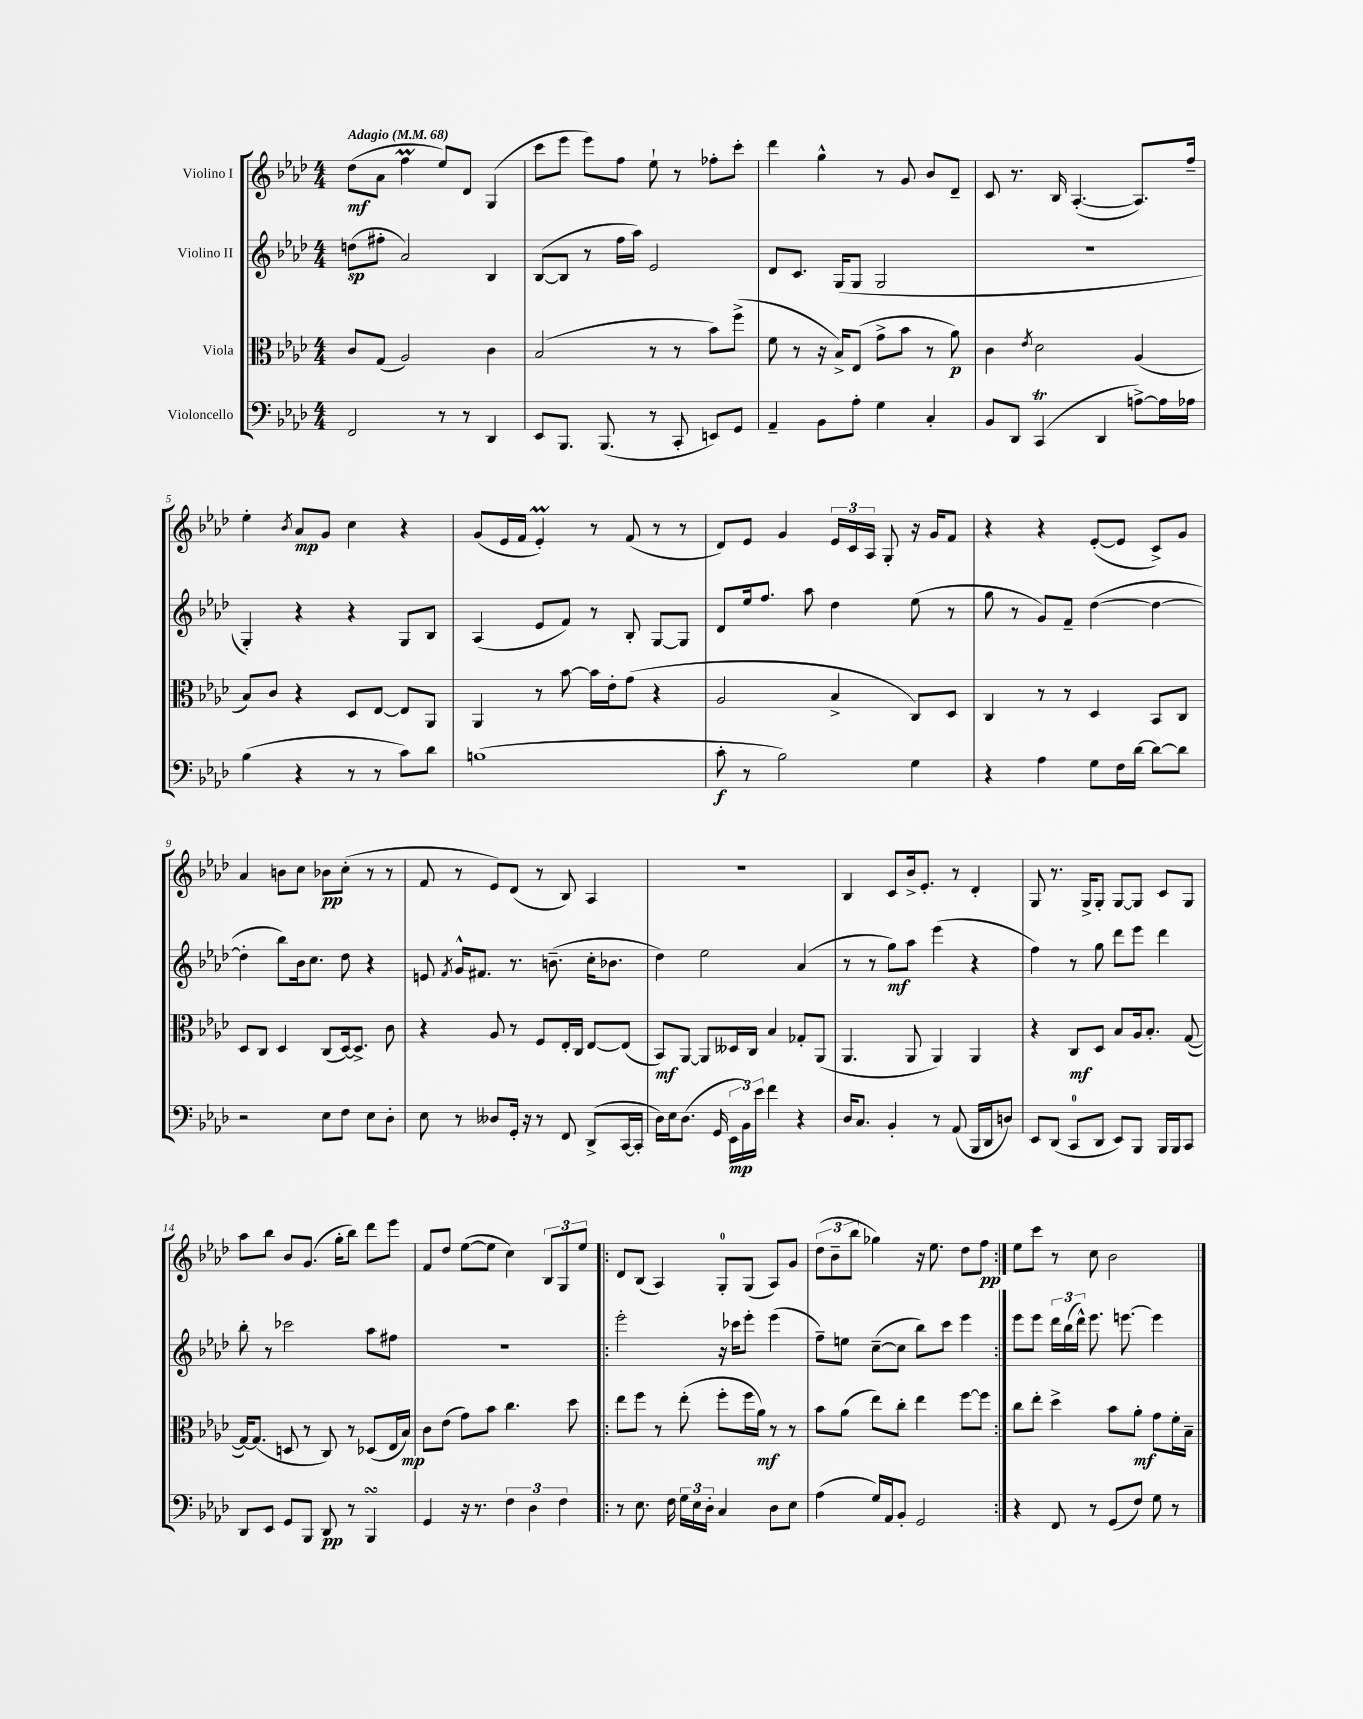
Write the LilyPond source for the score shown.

<<
\new StaffGroup <<
\new Staff = "s0" \with { instrumentName = "Violino I" } {
    \clef treble \key aes \major \numericTimeSignature \time 4/4 \tempo "Adagio" 4 = 68
    \autoBeamOff des''8[\mf( aes'8] f''4\prall ees''8[) des'8] g4( |
    c'''8[ ees'''8] ees'''8[) f''8] ees''8-! r8 fes''8[-. c'''8]-. |
    des'''4 g''4-^ r8 g'8 bes'8[ des'8]-- |
    c'8 r8. bes16 aes4.~-.( aes8.[) f''16]-- |
    ees''4-. \acciaccatura { bes'8 } aes'8[\mp g'8] c''4 r4 |
    g'8[( ees'16 f'16] ees'4-.\prall) r8 f'8( r8 r8 |
    des'8[) ees'8] g'4 \tuplet 3/2 { ees'16[ c'16 aes16] } g8-. r16 g'16[ f'8] |
    r4 r4 ees'8[~-.( ees'8] c'8[->) g'8] |
    aes'4 b'8[ c''8] bes'8[\pp c''8]-.( r8 r8 |
    f'8 r8 ees'8[) des'8]( r8 bes8) aes4 |
    R1 |
    bes4 c'8[ bes'16-> ees'8.]-. r8 des'4-. |
    g8 r8. g16[-> g8]-. g8[~ g8] c'8[ g8] |
    aes''8[ bes''8] bes'8[ g'8.]( g''16[-. bes''8]) des'''8[ ees'''8] |
    f'8[ des''8] ees''8[~( ees''8] c''4) \tuplet 3/2 { bes8[ g8 ees''8] } |
    \repeat volta 2 { des'8[ bes8]( aes4) g8[-0-. g8]( aes8[) g'8] |
    \tuplet 3/2 { des''8[( bes'8-- bes''8] } ges''4) r16 ees''8. des''8[ f''8]\pp | }
    ees''8[ c'''8] r8 c''8 bes'2 \bar "|." |
}
\new Staff = "s1" \with { instrumentName = "Violino II" } {
    \clef treble \key aes \major \numericTimeSignature \time 4/4
    \autoBeamOff d''8[\sp( fis''8]-. aes'2) bes4 |
    bes8[~( bes8] r8 f''16[ aes''16]) ees'2 |
    des'8[ c'8.] g16[( g8] g2 |
    R1 |
    g4-.) r4 r4 g8[ bes8] |
    aes4( ees'8[ f'8]) r8 bes8-. g8[~ g8] |
    des'8[ ees''16 f''8.] aes''8 des''4 ees''8( r8 |
    g''8 r8 g'8[) f'8]-- des''4~( des''4~ |
    des''4-. bes''8[) bes'16 c''8.] des''8 r4 |
    e'8 \acciaccatura { f'8 } g'16[-^ fis'8.] r8. b'8.--( c''16[-. bes'8.] |
    des''4) ees''2 aes'4( |
    r8 r8 g''8[\mf) aes''8] ees'''4( r4 |
    f''4) r8 g''8 des'''8[ ees'''8] des'''4 |
    bes''8-. r8 ces'''2 aes''8[ fis''8] |
    R1 |
    \repeat volta 2 { ees'''2-. r16 ces'''16[ ees'''8]-. ees'''4( |
    f''8[--) e''8] c''8[~--( c''8] bes''8[) c'''8] ees'''4 | }
    ees'''8[ ees'''8] \tuplet 3/2 { des'''16[ bes''16( des'''16]-^) } ees'''8. e'''8.~ e'''4 \bar "|." |
}
\new Staff = "s2" \with { instrumentName = "Viola" } {
    \clef alto \key aes \major \numericTimeSignature \time 4/4
    \autoBeamOff c'8[ g8]( aes2) c'4 |
    bes2( r8 r8 bes'8[) f''8]->( |
    f'8 r8 r16 bes16[->) ees8]( g'8[-> bes'8] r8 aes'8\p) |
    c'4 \acciaccatura { ees'8 } des'2 aes4( |
    bes8[) c'8] r4 des8[ ees8]~ ees8[ aes,8] |
    aes,4 r8 bes'8~ bes'16[ ees'16-. g'8]( r4 |
    aes2 bes4-> c8[) des8] |
    c4 r8 r8 des4 bes,8[ c8] |
    des8[ c8] des4 c8[( des16~) des8.]-> c'8 |
    r4 aes8 r8 f8[ ees16-. c16] ees8[~ ees8]( |
    bes,8[\mf) aes,8]~ aes,8[ deses16 c16] bes4 ges8[-. aes,8]( |
    aes,4. aes,8 aes,4) aes,4 |
    r4 c8[\mf des8] bes8[ aes16 bes8.]-. g8~( |
    g16[~) g8.]( d8 r8 c8) r8 des8[( ees16 bes16]\mp) |
    c'8[ ees'8]( g'8[) bes'8] c''4. des''8 |
    \repeat volta 2 { ees''8[ f''8] r8 ees''8-.( f''8[-. f''16 aes'16]\mf) r8 r8 |
    bes'8[ aes'8]( ees''8[) c''8]-. ees''4 f''8[~ f''8] | }
    c''8[ ees''8]-. des''4-> bes'8[ aes'8]-.\mf g'8[ f'16-. bes16]-- \bar "|." |
}
\new Staff = "s3" \with { instrumentName = "Violoncello" } {
    \clef bass \key aes \major \numericTimeSignature \time 4/4
    \autoBeamOff f,2 r8 r8 des,4 |
    ees,8[ bes,,8.] bes,,8.( r8 c,8-. e,8[) g,8] |
    aes,4-- bes,8[ aes8]-. g4 c4-. |
    bes,8[ des,8] c,4\trill( des,4 a8[~->) a16 aes16] |
    bes4( r4 r8 r8 c'8[) des'8] |
    b1( |
    c'8-.\f r8 bes2) g4 |
    r4 aes4 g8[ f16 des'16]~ des'8[~ des'8] |
    r2 ees8[ f8] ees8[ des8]-. |
    ees8 r8 deses8[ g,16]-. r16 r8 f,8 des,8[->( c,16~ c,16]-. |
    des16[) ees16 des8.]( g,16 \tuplet 3/2 { ees,16[\mp bes,16) ees'16] } f'4 r4 |
    des16[ c8.] bes,4-. r8 aes,8( bes,,16[ des,16 d8]) |
    ees,8[ des,8]( c,8[-0 des,8] ees,8[) bes,,8] bes,,16[ bes,,16 c,8] |
    des,8[ ees,8] g,8[ bes,,8] des,8\pp r8 bes,,4\turn |
    g,4 r16 r8. \tuplet 3/2 { f4 des4 f4 } |
    \repeat volta 2 { r8 ees8. f16 \tuplet 3/2 { g16[ ees16 des16]-. } c4 des8[ ees8] |
    aes4( g16[) aes,16 bes,8]-. g,2 | }
    r4 f,8 r8 g,8[( f8]) g8 r8 \bar "|." |
}
>>
>>
